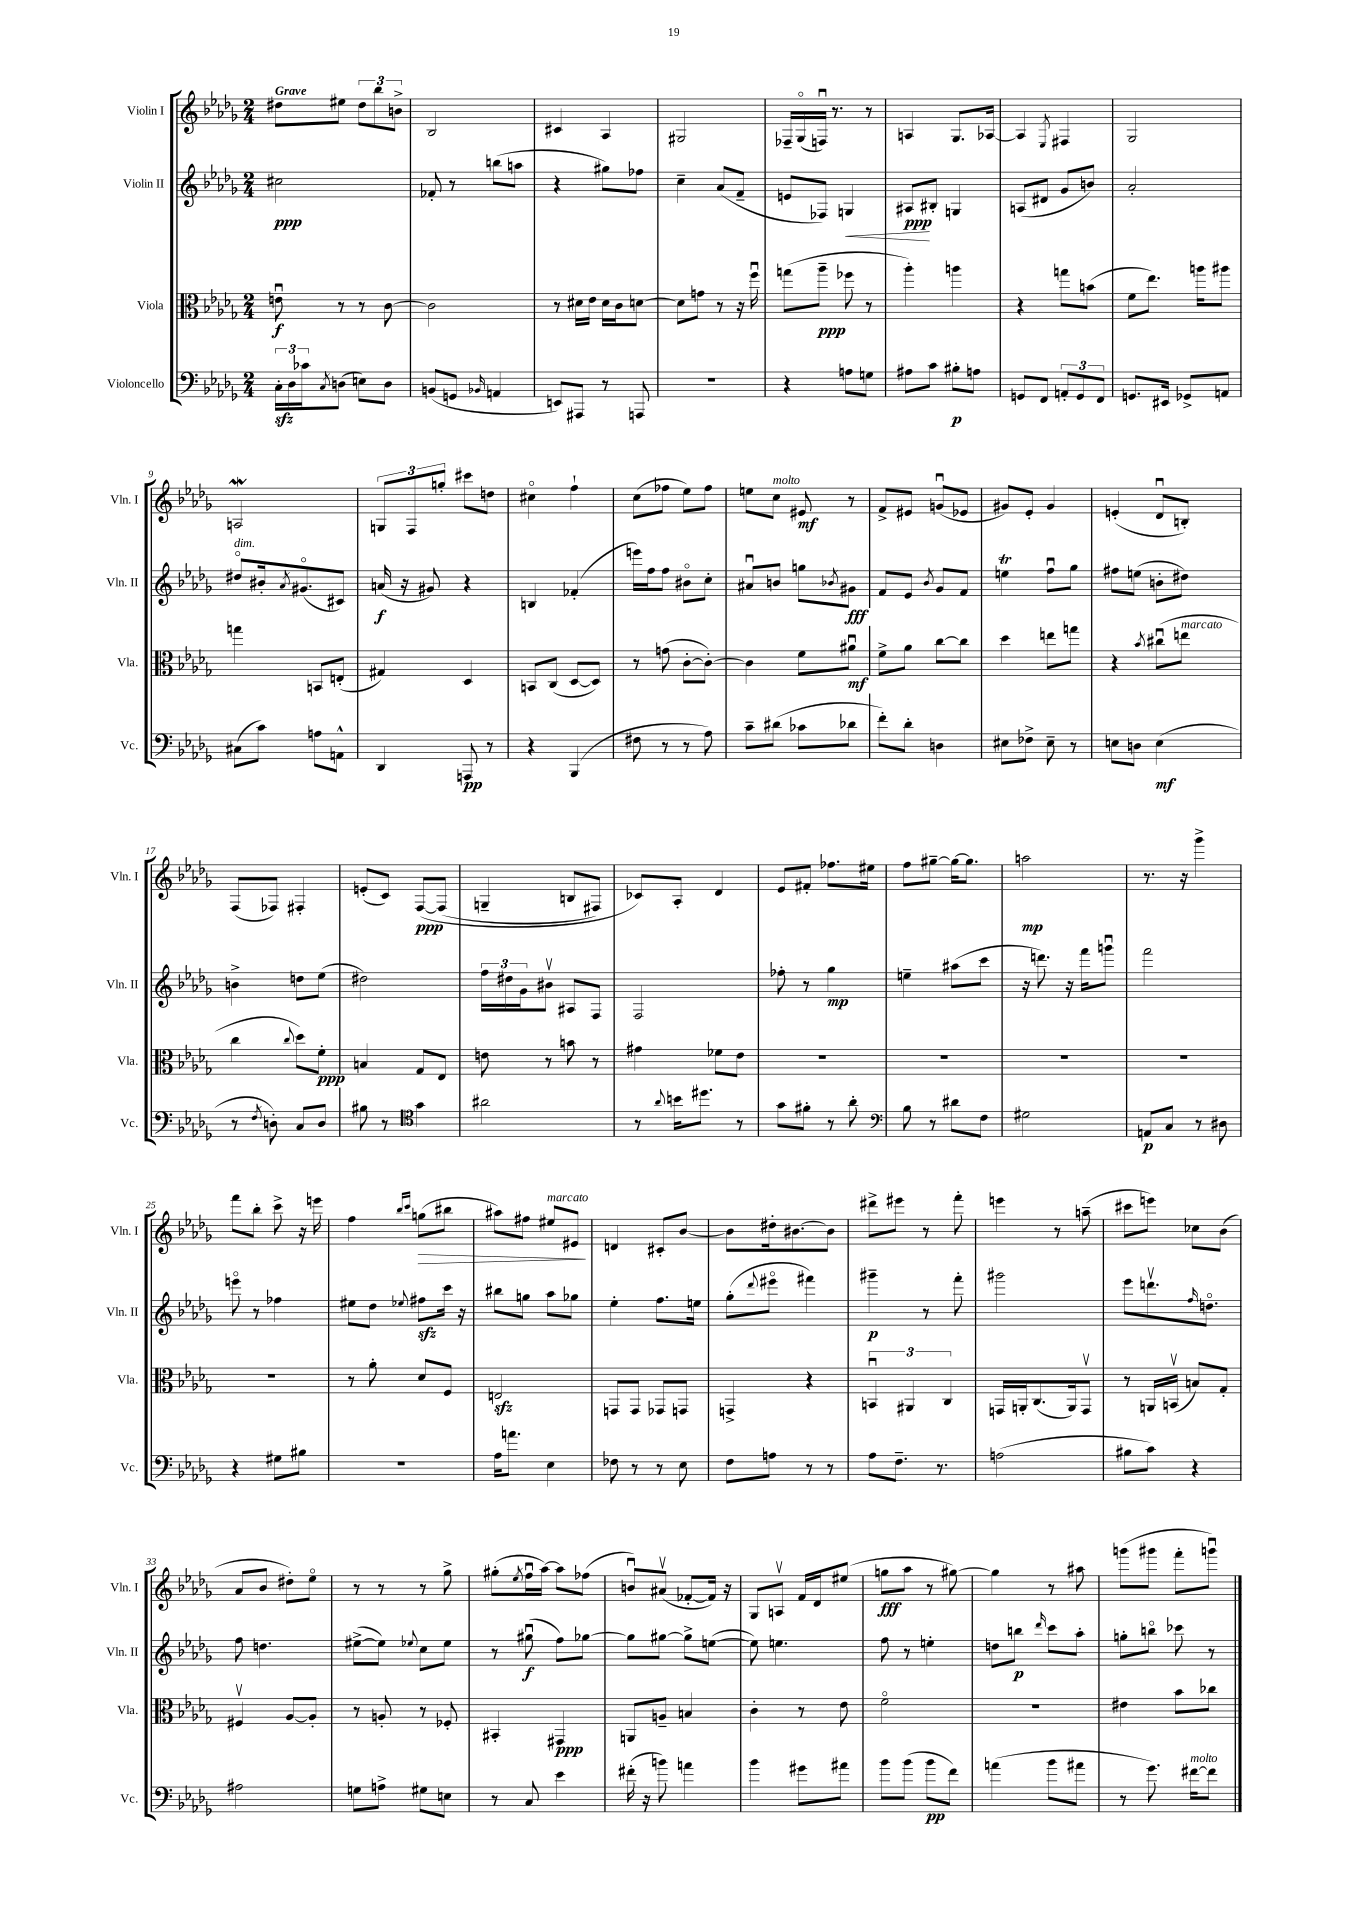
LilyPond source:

<<
\new StaffGroup <<
\new Staff = "s0" \with { instrumentName = "Violin I" shortInstrumentName = "Vln. I" } {
    \clef treble \key des \major \numericTimeSignature \time 2/4 \tempo "Grave"
    dis''8 eis''8 \tuplet 3/2 { dis''8 bes''8 b'8-> } |
    bes2 |
    cis'4 aes4 |
    gis2 |
    fes16-- ges16\flageolet( f16\downbow) r8. r8 |
    a4 ges8. aes16~ |
    aes4 \acciaccatura { ees8 } fis4 |
    ges2 |
    a2\mordent |
    \tuplet 3/2 { g8 f8 g''8-. } cis'''8 d''8 |
    cis''4\flageolet f''4-! |
    c''8( fes''8 ees''8) fes''8 |
    e''8 c''8^\markup { \italic "molto" } eis'8\mf r8 |
    f'8-> eis'8 g'8\downbow( ees'8 |
    gis'8) ees'8-. gis'4 |
    e'4-.( des'8\downbow b8-.) |
    f8( fes8) fis4-. |
    e'8-.( c'8) f8~\ppp\( f8( |
    g4-- b8 fis8) |
    ces'8\) aes8-. des'4 |
    ees'8 fis'8-. fes''8. eis''16 |
    f''8 gis''8~-- gis''16~ gis''8. |
    a''2\mp |
    r8. r16 ges'''4-> |
    f'''8 bes''8-. c'''8-> r16 e'''16 |
    f''4 \grace { bes''16 c'''16 } g''8\>( bis''8 |
    ais''8) fis''8 eis''8^\markup { \italic "marcato" } eis'8\! |
    d'4 cis'8-. bes'8~ |
    bes'8 dis''16-. bis'8.~ bis'8 |
    dis'''8-> eis'''8 r8 f'''8-. |
    e'''4 r8 a''8--( |
    cis'''8 e'''8) ces''8 bes'8( |
    aes'8 bes'8 dis''8-.) ees''8\flageolet |
    r8 r8 r8 ges''8-> |
    gis''8-.( \acciaccatura { ees''8 } f''16\downbow aes''16~) aes''8 fes''8( |
    b'8\downbow) ais'8\upbow( fes'8~-. fes'16) r16 |
    ges8 a8\upbow f'16 des'16 eis''8( |
    g''8\fff aes''8 r8 gis''8~) |
    gis''4 r8 ais''8 |
    g'''8( gis'''8 f'''8-. g'''8\downbow) \bar "|." |
}
\new Staff = "s1" \with { instrumentName = "Violin II" shortInstrumentName = "Vln. II" } {
    \clef treble \key des \major \numericTimeSignature \time 2/4
    cis''2\ppp |
    fes'8-. r8 b''8( a''8 |
    r4 gis''8) fes''8 |
    c''4-- aes'8( f'8-- |
    e'8 fes8) g4\< |
    ais8\ppp\! bis8-. g4 |
    a8( dis'8 ges'8 b'8) |
    aes'2-. |
    dis''8\flageolet^\markup { \italic "dim." } bis'16-. \acciaccatura { aes'8 } gis'8.\flageolet( cis'8) |
    a'16\f( r16 gis'8) r4 |
    b4 fes'4-.( |
    e'''16) f''16 f''8 bis'8\flageolet c''8-. |
    ais'8\downbow b'8 g''8 \acciaccatura { bes'8 } gis'8\fff |
    f'8 ees'8 \acciaccatura { bes'8 } ges'8 f'8 |
    e''4\trill f''8\downbow ges''8 |
    fis''8 e''8( b'8-. dis''8) |
    b'4-> d''8 ees''8( |
    dis''2) |
    \tuplet 3/2 { f''16 dis''16 ges'16 } bis'8\upbow ais8 f8 |
    f2 |
    fes''8-. r8 ges''4\mp |
    e''4-- ais''8( c'''8 |
    r16 d'''8.) r16 f'''16 g'''8\downbow |
    f'''2 |
    e'''8\flageolet r8 fes''4 |
    eis''8 des''8 \appoggiatura { ees''8 } fis''8\sfz c'''16 r16 |
    bis''8 g''8 aes''8 ges''8 |
    ees''4-. f''8. e''16 |
    ges''8-.( \appoggiatura { des'''8 } eis'''8\flageolet fis'''4) |
    gis'''4--\p r8 f'''8-. |
    gis'''2 |
    ees'''8 d'''8.\upbow \grace { f''16 } d''8.\flageolet |
    f''8 d''4. |
    eis''8~->( eis''8) \appoggiatura { ees''8 } c''8 ees''8 |
    r8 gis''8\downbow\f( f''8) ges''8~ |
    ges''8 gis''8~ gis''8-> e''8~( |
    e''8) e''4. |
    f''8 r8 e''4-. |
    d''8 b''8\p \grace { des'''16 } c'''8 aes''8-. |
    g''8-. b''8\flageolet ces'''8 r8 \bar "|." |
}
\new Staff = "s2" \with { instrumentName = "Viola" shortInstrumentName = "Vla." } {
    \clef alto \key des \major \numericTimeSignature \time 2/4
    e'8\downbow\f r8 r8 c'8~ |
    c'2 |
    r8 dis'16 ees'16 dis'16 c'16 d'8~ |
    d'8 g'8 r8 r16 f''16\downbow |
    g''8( aes''8--\ppp fes''8 r8 |
    aes''4-.) a''4 |
    r4 g''8 b'8( |
    f'8 ees''8.) a''16 ais''8 |
    g''4 b,8 e8-.( |
    gis4) des4 |
    b,8 c8( des8~ des8) |
    r8 g'8( c'8~-. c'8~-.) |
    c'4 f'8 ais'8\downbow\mf |
    f'8-> aes'8 c''8~ c''8 |
    des''4 e''8 g''8 |
    r4 \acciaccatura { bes'8 } cis''8\downbow( e''8^\markup { \italic "marcato" } |
    c''4 \appoggiatura { c''8 } des''8) f'8-.\ppp |
    b4 ges8 ees8 |
    e'8 r8 b'8 r8 |
    gis'4 fes'8 ees'8 |
    R2 |
    R2 |
    R2 |
    R2 |
    R2 |
    r8 aes'8-. des'8 f8 |
    e2\sfz |
    g,8 g,8 ges,8 g,8 |
    g,4-> r4 |
    \tuplet 3/2 { b,4\downbow ais,4 c4 } |
    g,16 a,16-. c8.( a,16) g,8\upbow |
    r8 a,16 b,16\upbow( b8) ges8-. |
    fis4\upbow aes8~ aes8-. |
    r8 a8-. r8 fes8-. |
    bis,4-. gis,4\ppp |
    a,8 a8-- b4 |
    c'4-. r8 ees'8 |
    f'2\flageolet |
    R2 |
    eis'4 bes'8 ces''8 \bar "|." |
}
\new Staff = "s3" \with { instrumentName = "Violoncello" shortInstrumentName = "Vc." } {
    \clef bass \key des \major \numericTimeSignature \time 2/4
    \tuplet 3/2 { c16-.\sfz des16 ces'16 } \acciaccatura { c8 } d8( e8) d8 |
    b,8( g,8 \grace { bes,16 } a,4 |
    e,8) ais,,8 r8 a,,8 |
    R2 |
    r4 a8 g8 |
    ais8 c'8 bis8-.\p a8 |
    g,8 f,8 \tuplet 3/2 { a,8-. g,8 f,8 } |
    g,8. eis,16 ges,8-> a,8 |
    cis8( c'8) a8 a,8-^ |
    des,4 a,,8\pp r8 |
    r4 bes,,4( |
    fis8 r8 r8 aes8) |
    c'8-- dis'8( ces'8 des'8 |
    f'8-.) des'8-. d4 |
    eis8 fes8-> eis8-- r8 |
    e8 d8 e4\mf( |
    r8 \acciaccatura { f8 } d8-.) c8 d8 |
    bis8 r8 \clef tenor ges'4 |
    ais'2 |
    r8 \appoggiatura { aes'8 } b'16 dis''8. r8 |
    ges'8 fis'8-. r8 aes'8-. |
    \clef bass bes8 r8 dis'8 f8 |
    gis2 |
    a,8\p c8 r8 dis8 |
    r4 gis8 bis8 |
    R2 |
    aes16 a'8. ees4 |
    fes8 r8 r8 ees8 |
    f8 a8 r8 r8 |
    aes8 f8.-- r8. |
    a2( |
    bis8 c'8) r4 |
    ais2 |
    g8 a8-> gis8 e8 |
    r8 c8 ees'4 |
    fis'16-.( r16 b'8) a'4 |
    bes'4 gis'8 ais'8 |
    bes'8 bes'8( bes'8\pp f'8) |
    a'4( bes'8 ais'8 |
    r8 ges'8.) fis'16~^\markup { \italic "molto" } fis'8 \bar "|." |
}
>>
>>
